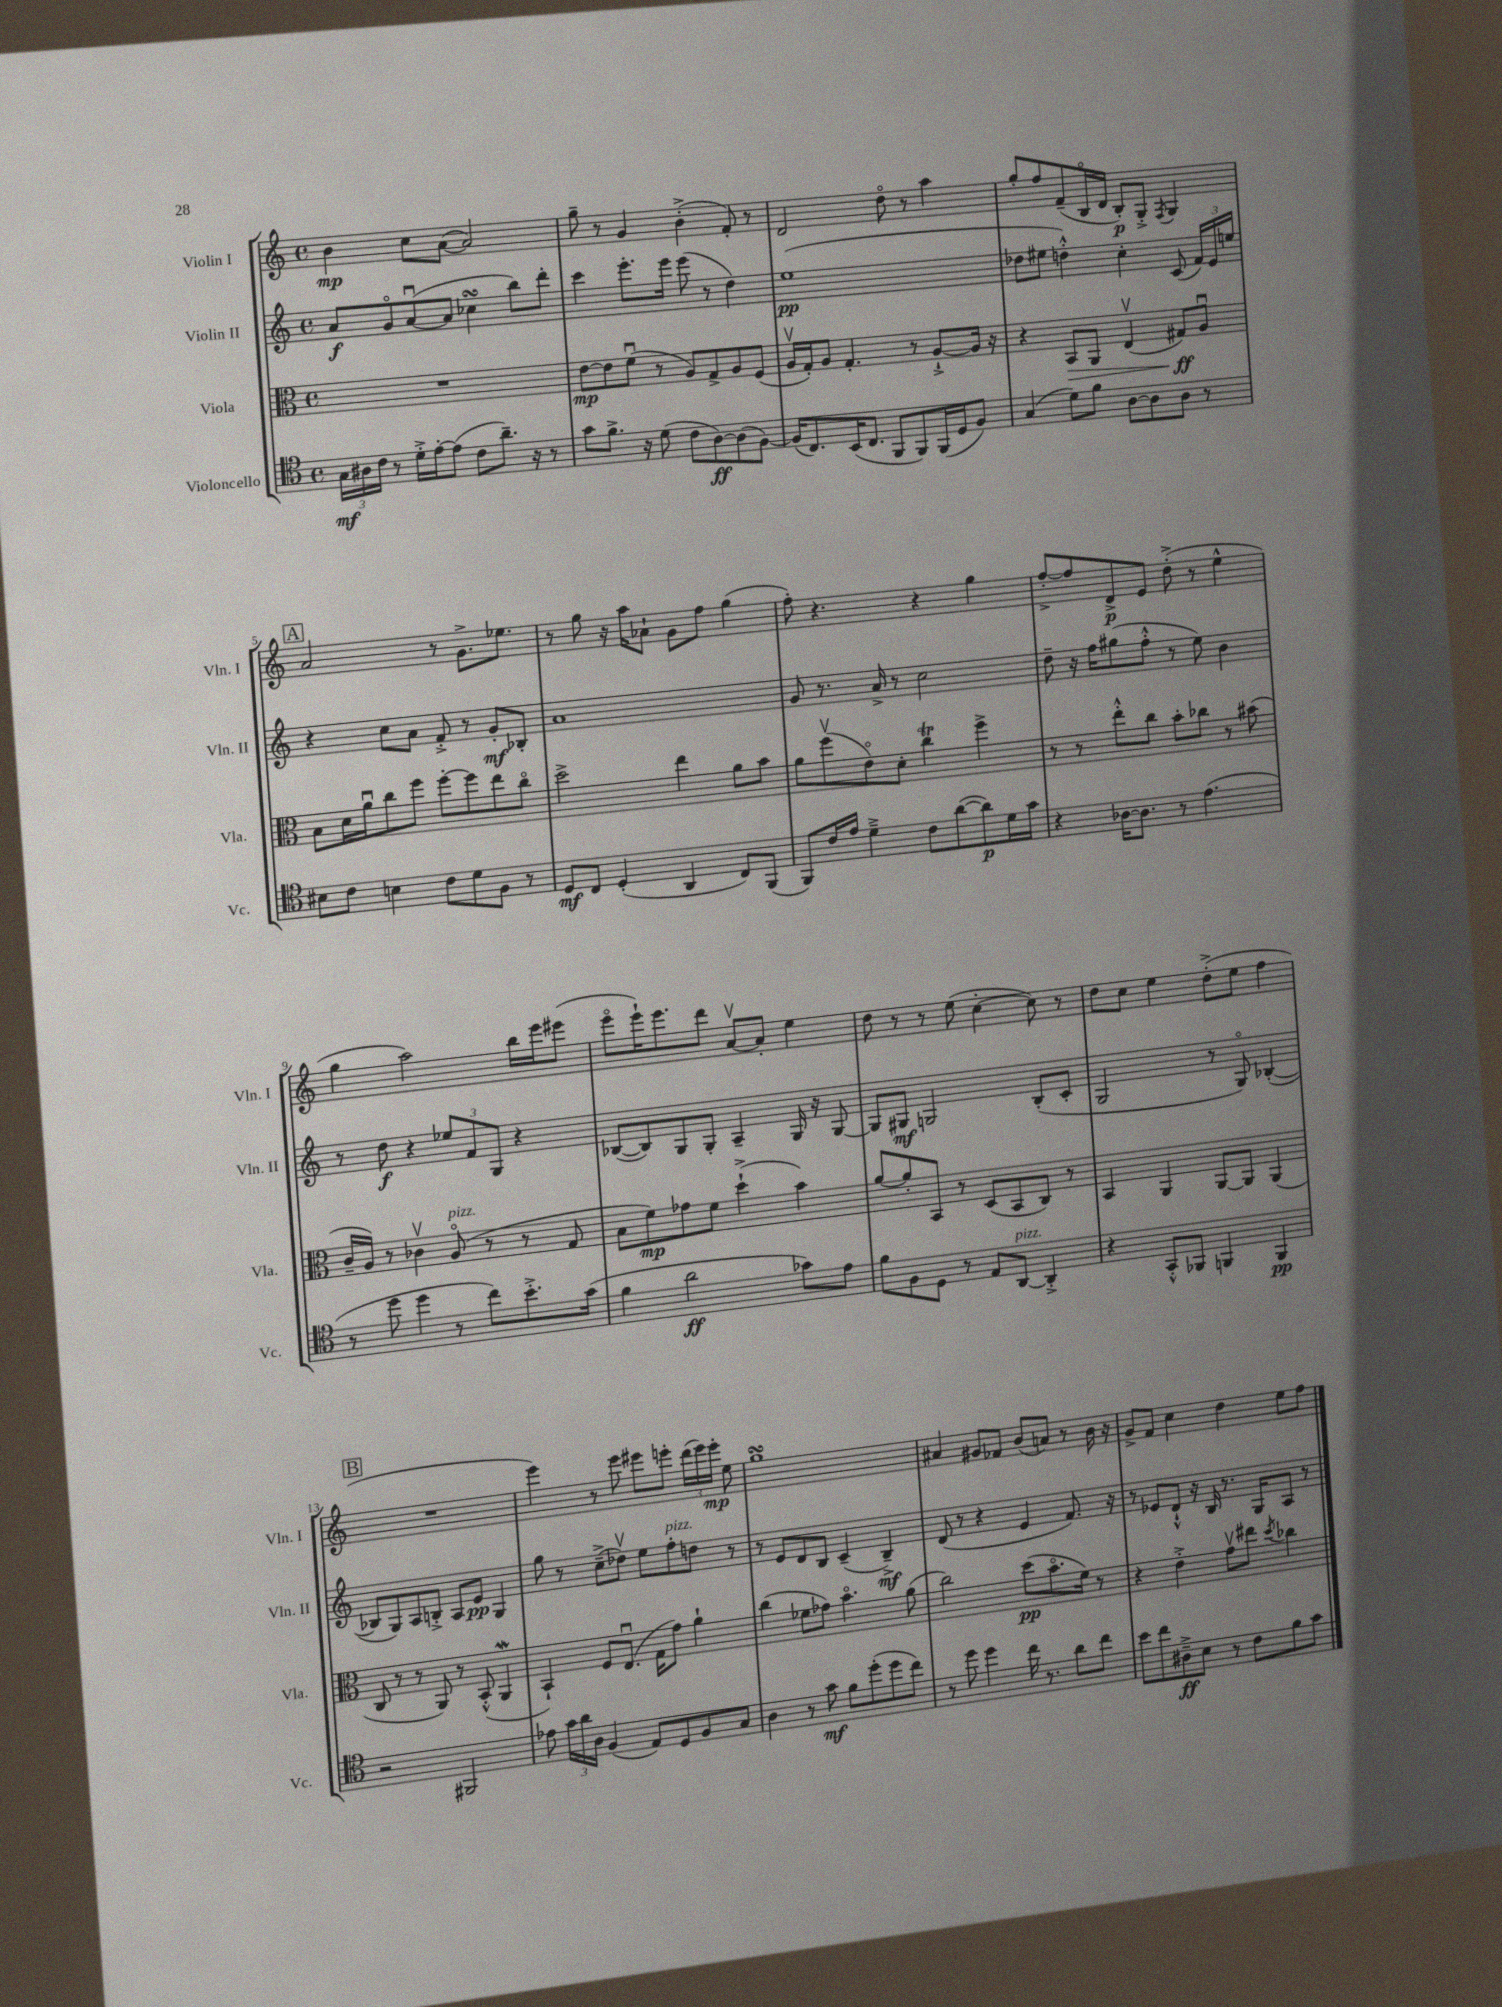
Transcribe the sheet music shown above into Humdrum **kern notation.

**kern	**kern	**kern	**kern
*staff4	*staff3	*staff2	*staff1
*clefC4	*clefC3	*clefG2	*clefG2
*k[]	*k[]	*k[]	*k[]
*M4/4	*M4/4	*M4/4	*M4/4
*met(c)	*met(c)	*met(c)	*met(c)
24G	1r	8a	4b
24A#	.	.	.
24c	.	.	.
8r	.	8go	.
16d'^	.	([8au	8cc
[16e'	.	.	.
(8e]	.	8a]	([8a
8c	.	4cc-	2a])
8.a~)	.	.	.
.	.	8bb)	.
16r	.	.	.
8r	.	8ddd'	.
=	=	=	=
8g	[8e	4ccc	8gg~
8.f^	8e]	.	8r
.	(8fu	8.eee'	4g
16r	.	.	.
(8d	8r	.	.
.	.	16eee	.
8c	8A)	(8eee	(4b'^
[8A)	8G^	8r	.
(8A]	8A	4dd)	8f')
[8F)	(8F	.	8r
=	=	=	=
(16F]	16Av	(1ee	2d
8.C)	16G')	.	.
.	8A	.	.
(16BB	4.G'	.	.
8.C	.	.	.
8FF	.	.	8ddo
8FF)	8r	.	8r
(16FF	[8A`^	.	4aa
16D	.	.	.
8F)	16A]	.	.
.	16r	.	.
=	=	=	=
(4G	4r	8dd-	8gg'
.	.	8ee#	8ff
8d)	8BB	4dd'^^)	(8f~
8f	8AA	.	16Bo
.	.	.	16d
[8A	(4Ev	4cc'	8B')
8A]	.	.	8G'^
.	.	.	8qF
8A	8G#)	(8c	4G
8r	8Au	24f)	.
.	.	24e	.
.	.	24ee	.
=	=	=	=
8B#	8B	4r	2a
8c	16d	.	.
.	16au	.	.
4B	8cc	8cc	.
.	8ff	8a	.
8c	[8ff'	8f'^	8r
8d	8ff]	8r	8.g^
8F	8ee	8g'	.
.	.	.	8.ee-
8r	8cco	8B-'	.
=	=	=	=
8D	2dd^	1a	8r
8C	.	.	8gg
(4D'	.	.	16r
.	.	.	16aa
.	.	.	8a-`
4AA	4ee	.	8g
.	.	.	8ff
8C)	8a	.	(4gg
(8FF	8b	.	.
=	=	=	=
8FF)	8a	8g	8ff')
16c	(8ffv	8.r	4.r
16e	.	.	.
4d~^	8eo)	.	.
.	.	16a^	.
.	8d'	8r	.
8c	4cc	2cc	4r
([8a	.	.	.
8a])	4ff^	.	4gg
16d	.	.	.
16g	.	.	.
=	=	=	=
4r	8r	8dd~	[8ff'^
.	8r	16r	8ff]
.	.	16ff	.
[16A-	8ee'^^	(8gg#	8d^
8.A-]	.	.	.
.	8cc	8ff'^^	8e
8r	8b'	8r	(8dd'^
(4.e	8cc-	8ee)	8r
.	8r	4b	4ee^^
.	(8b#	.	.
=	=	=	=
8r	16c~	8r	4gg
.	16A)	.	.
8dd	8r	8dd	.
4dd	4c-v	4r	2aa)
8r	(8Ao	12ee-	.
.	.	12f	.
8cc)	8r	.	.
.	.	12G	.
8.b'^	8r	4r	16bb
.	.	.	16eee
.	8G	.	(8eee#
(16g	.	.	.
=	=	=	=
4f	8B	([8B-	8eeeo
.	8f)	8B-])	16eee`)
.	.	.	8.eee
2a	8g-	8G	.
.	8f	8G'	8ddd
.	(4dd`^	4A~	[8av
.	.	.	8a']
8g-)	4b)	16G	4ee
.	.	16r	.
8e	.	[8G	.
=	=	=	=
8f	[8a	8G]	8dd
8F	8a']	8G#	8r
8D	8BB	2G	8r
8r	8r	.	(8ee
8E	(8D	.	[4cc'
[8AA	8BB	.	.
4AA'^]	8C)	(8B'	8cc])
.	8r	8c'	8r
=	=	=	=
4r	4BB	2G	8dd
.	.	.	8cc
8GG'^^	4AA	.	4ee
8FF-	.	.	.
4FF	[8AA	8r	(8dd'^
.	8AA]	8Go)	8ee
4FF	(4AA	([4B-'	4ff
=	=	=	=
2r	8C	8B-]	1r
.	8r	8G)	.
.	8r	8A	.
.	8AA)	8B'^	.
2FF#	8r	8A	.
.	(8BB'^^	8e	.
.	4AA	4G	.
=	=	=	=
8e-	4BB`)	8gg	4eee)
24g	.	8r	.
24a	.	.	.
24A	.	.	.
(4F	8F	(8cc~^	8r
.	(8.Eu	8dd-v)	8eee
8E)	.	8ee	8eee#
.	16G	.	.
8D	8g)	8ff'	8eee'
8F	4a`	8dd	(24ddd
.	.	.	24eee)
.	.	.	24eee'
8G	.	8r	8ee
=	=	=	=
4A	(4cc	8r	1gg
.	.	8e	.
8r	8f-	8d	.
8g	8g-)	8B	.
8f	4.bo	(4c~	.
(8dd'	.	.	.
8dd	.	4B~^)	.
8cc)	(8a	.	.
=	=	=	=
8r	2cc)	(8d	4a#
8dd	.	8r	.
4dd	.	4r	8g#
.	.	.	8f-
16cc	(8dd	4e	(8b
8.r	.	.	.
.	8.bo	.	8a)
8a	.	8.f)	8r
.	16f)	.	.
8cc	8r	.	16b
.	.	16r	16r
=	=	=	=
8b	4r	8r	8g^
8cc	.	8e-	8f
8A#~^	4e'^	8d`^^	4cc
8B	.	16r	.
.	.	16B	.
8r	8gv	8.r	4dd
8c	8ee#	.	.
.	.	16G	.
.	8qdd	.	.
8f	4cc-	8A	8ee
8g	.	8r	8ff
==	==	==	==
*-	*-	*-	*-
